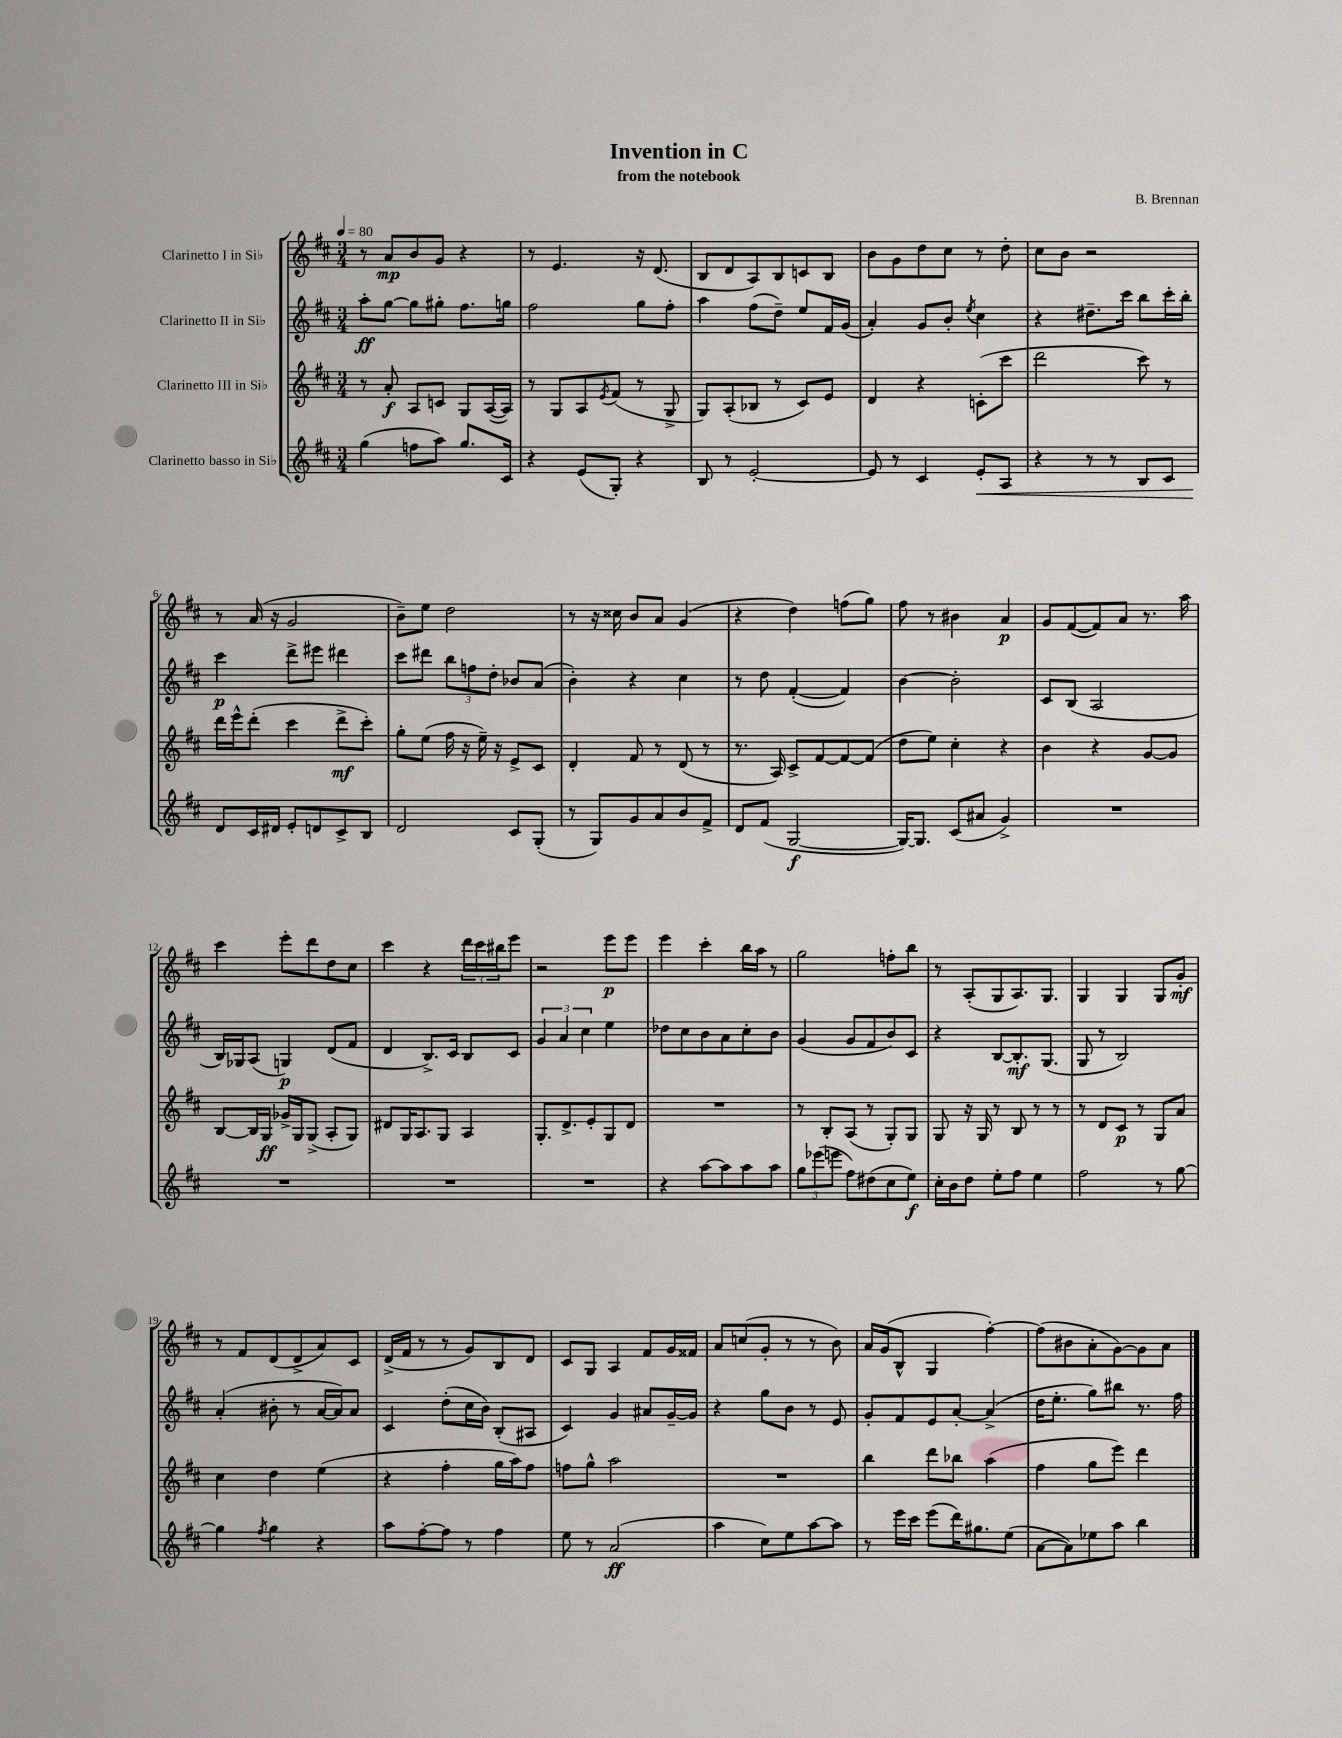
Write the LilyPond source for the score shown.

\header { title = "Invention in C" composer = "B. Brennan" subtitle = "from the notebook" }
<<
\new StaffGroup <<
\new Staff = "s0" \with { instrumentName = "Clarinetto I in Sib" } {
    \clef treble \key d \major \numericTimeSignature \time 3/4 \tempo 4 = 80
    r8 a'8\mp b'8 g'8 r4 |
    r8 e'4. r16 d'8.( |
    b8 d'8 a8) b8 c'8 b8 |
    b'8 g'8 d''8 cis''8 r8 d''8-. |
    cis''8 b'8 r2 |
    r8 a'16( r16 g'2 |
    b'8--) e''8 d''2 |
    r8 r16 cisis''16 b'8 a'8 g'4( |
    r4 d''4) f''8( g''8) |
    fis''8 r8 bis'4 a'4\p |
    g'8 fis'8~( fis'8) a'8 r8. a''16 |
    cis'''4 e'''8-. d'''8 d''8 cis''8 |
    cis'''4 r4 \tuplet 3/2 { d'''16 cis'''16 bis''16 } e'''8 |
    r2 e'''8\p e'''8 |
    e'''4 cis'''4-. b''16 a''16 r8 |
    g''2 f''8-. b''8 |
    r8 a8-.( g8 a8.) g8. |
    g4 g4 g8 g'8-.\mf |
    r8 fis'8 d'8( d'8-> a'8) cis'8 |
    d'16->( fis'16 r8 r8 g'8) b8 d'8 |
    cis'8 g8 a4 fis'8 g'16 fisis'16 |
    a'8 c''8( g'8-. r8 r8 b'8) |
    a'16 g'16( b8-^ g4 fis''4~-.) |
    fis''8( bis'8 a'8-. g'8~) g'8 a'8 \bar "|." |
}
\new Staff = "s1" \with { instrumentName = "Clarinetto II in Sib" } {
    \clef treble \key d \major \numericTimeSignature \time 3/4
    a''8-.\ff g''8~ g''8 gis''8-. fis''8. g''16 |
    fis''2 g''8 fis''8-. |
    a''4 fis''8( d''8--) e''8 fis'16 g'16( |
    a'4-.) g'8 b'8-. \acciaccatura { e''8 } cis''4 |
    r4 dis''8.-- cis'''16 b''8 cis'''16-. b''16-. |
    cis'''4\p d'''8-> eis'''8 dis'''4 |
    cis'''8 dis'''8 \tuplet 3/2 { b''8 f''8 d''8-. } bes'8 a'8( |
    b'4-.) r4 cis''4 |
    r8 d''8 fis'4~-.( fis'4) |
    b'4~ b'2-. |
    cis'8 b8( a2 |
    b16) ges16 a8( g4\p) d'8( fis'8 |
    d'4 b8.->) cis'16 b8 cis'8 |
    \tuplet 3/2 { g'4 a'4 cis''4 } e''4 |
    des''8 cis''8 b'8 a'8 cis''8-. b'8 |
    g'4( g'8 fis'8 b'8) cis'8 |
    r4 b8~ b8.-.\mf g8.( |
    g8 r8 b2) |
    a'4-.( bis'8-. r8 a'16~ a'16) a'8 |
    cis'4 d''8-.( cis''16 b'16) b8-.( ais8 |
    cis'4) g'4 ais'8 g'16~-- g'16 |
    r4 g''8 b'8 r8 e'8 |
    g'8-. fis'8 e'8 a'8~-. a'4->( |
    d''16 e''8.-. g''8) bis''8 r8. fis''16 \bar "|." |
}
\new Staff = "s2" \with { instrumentName = "Clarinetto III in Sib" } {
    \clef treble \key d \major \numericTimeSignature \time 3/4
    r8 a'8-.\f a8 c'8 g8 a16~( a16) |
    r8 g8 a8 \acciaccatura { e'8 } fis'8( r8 g8-> |
    g8) a8-.( bes8 r8 cis'8) e'8 |
    d'4 r4 c'8-.( cis'''8 |
    d'''2 cis'''8) r8 |
    d'''16 e'''16-^ d'''8-.( cis'''4 d'''8->\mf cis'''8-.) |
    g''8-. e''8( fis''16 r16 e''16--) r16 e'8-> cis'8 |
    d'4-. fis'8 r8 d'8( r8 |
    r8. a16) cis'8-> fis'8~ fis'8~ fis'8( |
    d''8 e''8) cis''4-. r4 |
    b'4 r4 g'8~ g'8 |
    b8~ b16 g16\ff ges'16-> g16 g8->( a8-. g8) |
    dis'8 g16 a8. g8 a4 |
    g8.-. d'8.-> e'8-. g8 d'8 |
    R2. |
    r8 b8-. a8( r8 g8-.) g8 |
    g8 r16 g16 r8 b8 r8 r8 |
    r8 d'8 cis'8\p r8 g8 a'8 |
    cis''4 d''4 e''4( |
    r4 fis''4-. g''16 a''16) fis''8 |
    f''8 g''8-^ a''2 |
    R2. |
    b''4 d'''8 bes''8 a''4( |
    fis''4 g''8 e'''8) d'''4 \bar "|." |
}
\new Staff = "s3" \with { instrumentName = "Clarinetto basso in Sib" } {
    \clef treble \key d \major \numericTimeSignature \time 3/4
    g''4( f''8 a''8) g''8. cis'16 |
    r4 e'8( g8-.) r4 |
    b8 r8 e'2~-. |
    e'8 r8 cis'4 e'8-.\< a8 |
    r4 r8 r8 b8 cis'8 |
    d'8\! cis'16 dis'16 e'8-. d'8 cis'8-> b8 |
    d'2 cis'8 g8-.( |
    r8 g8) g'8 a'8 b'8 fis'8-> |
    d'8 fis'8( g2~\f |
    g16~) g8. cis'8( ais'8 g'4->) |
    R2. |
    R2. |
    R2. |
    R2. |
    r4 a''8~ a''8 a''8 a''8 |
    \tuplet 3/2 { g''8 ees'''8( e'''8 } fis''8) dis''8( cis''8 e''8\f) |
    cis''16-. b'16 d''8 e''8-. fis''8 e''4 |
    fis''2 r8 g''8~ |
    g''4 \acciaccatura { fis''8 } g''4 r4 |
    a''8 fis''8~-. fis''8 r8 fis''4 |
    e''8 r8 a'2\ff( |
    a''4 cis''8) e''8 a''8~ a''8 |
    r8 e'''16 cis'''16 e'''8( d'''16) gis''8. e''8( |
    a'8~ a'8) ees''8 a''8 b''4 \bar "|." |
}
>>
>>
